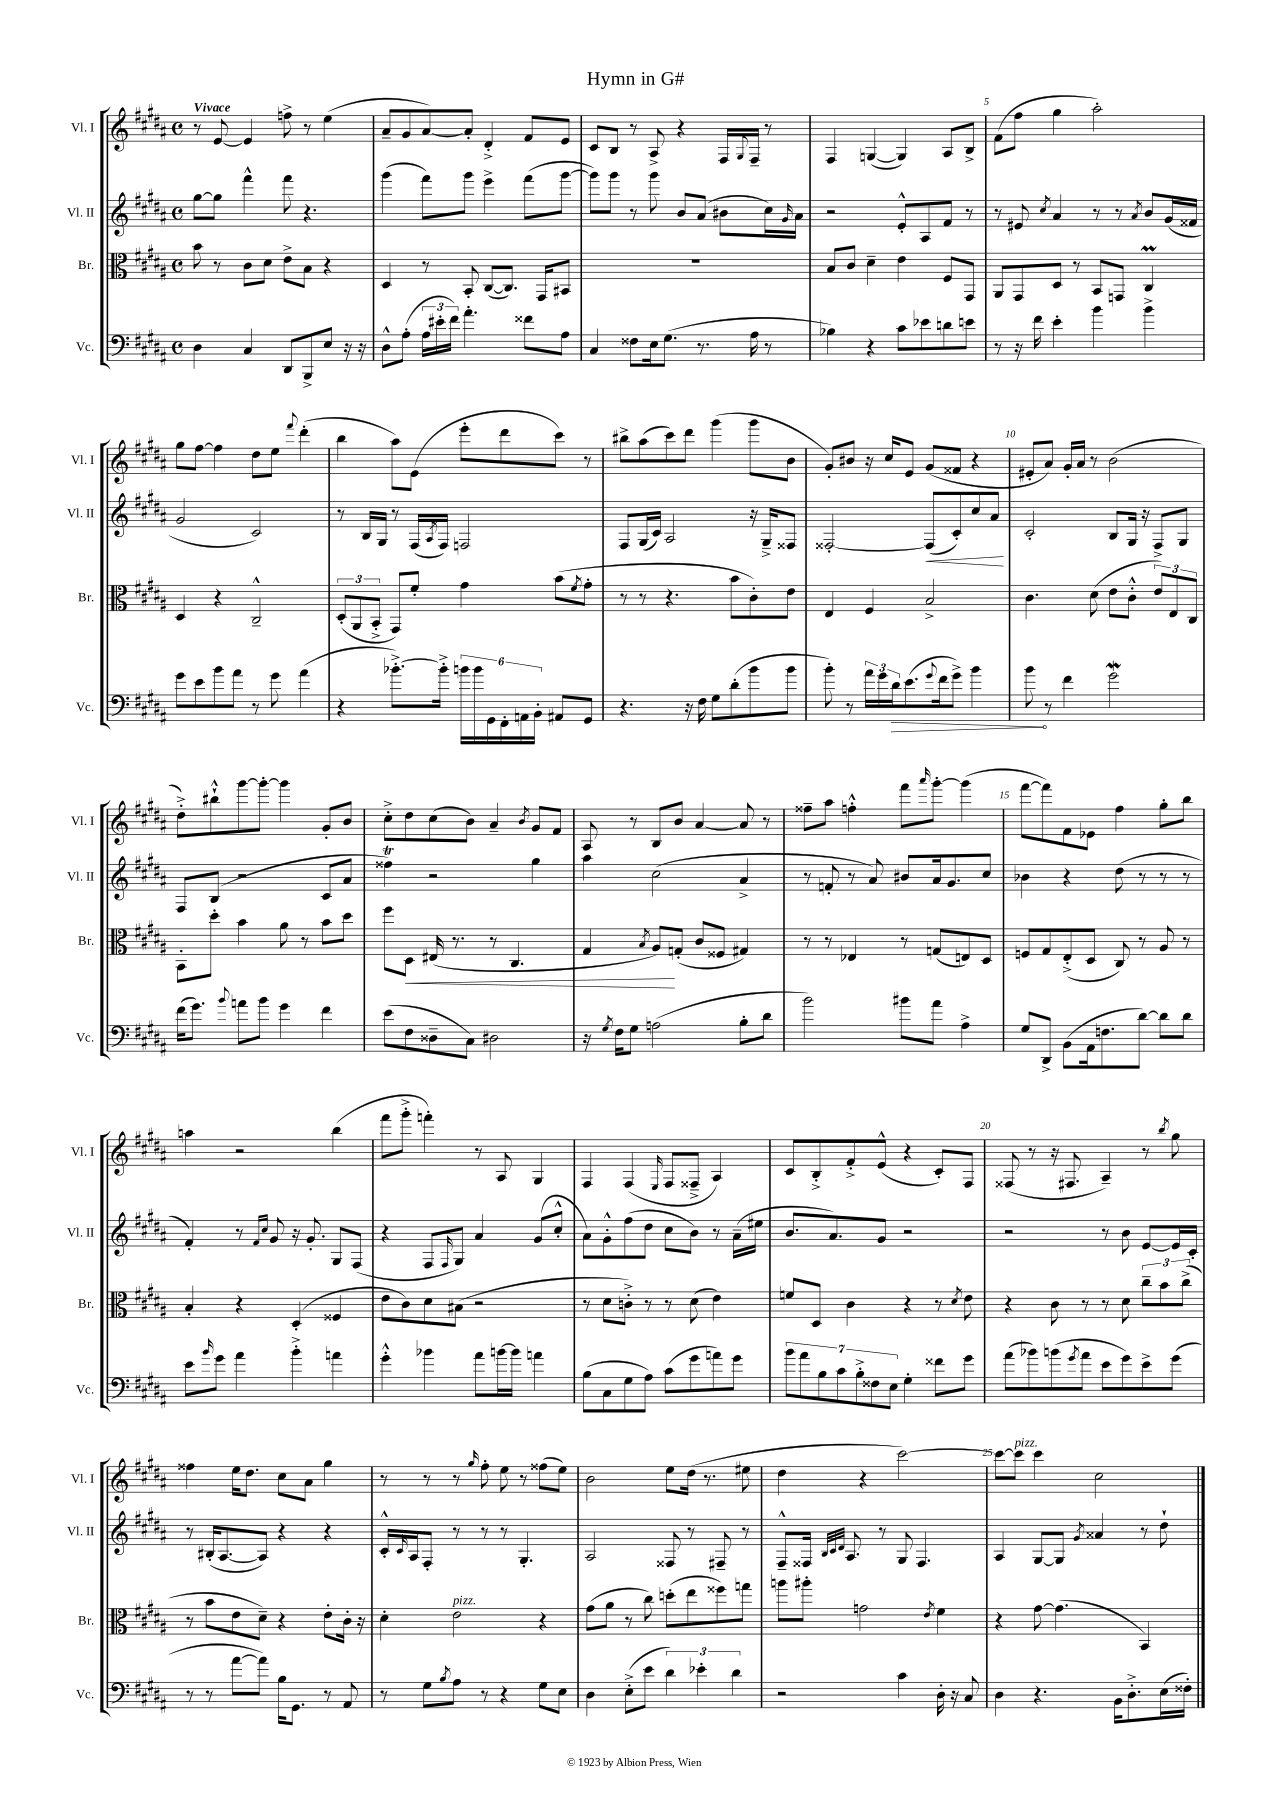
\header { title = "Hymn in G#" }
<<
\new StaffGroup <<
\new Staff = "s0" \with { instrumentName = "Vl. I" shortInstrumentName = "Vl. I" } {
    \clef treble \key b \major \defaultTimeSignature \time 4/4 \tempo "Vivace"
    r8 e'8~ e'4 f''8-> r8 e''4( |
    ais'8-- gis'8 ais'8~) ais'8-. dis'4-.-> fis'8 e'8 |
    cis'8 b8 r8 ais8-> r4 fis16 \appoggiatura { gis8 } fis16-- r8 |
    fis4 g4~( g4) ais8 b8-> |
    fis'8( fis''8 gis''4 ais''2-.) |
    gis''8 fis''8~ fis''4 dis''8 e''8 \appoggiatura { fis'''8 } dis'''4-.( |
    b''4 ais''8) e'8( e'''8-. dis'''8 cis'''8) r8 |
    bis''8-> ais''8( cis'''8) dis'''8 gis'''4( gis'''8 b'8 |
    gis'8-.) bis'8 r16 cis''16 e'8 gis'8( fisis'8 r4 |
    eis'8-. ais'8) gis'16-. ais'16 r8 b'2( |
    dis''8-.->) bis''8-!-^ gis'''8~ gis'''8~-. gis'''4 gis'8-. b'8 |
    cis''8-.-> dis''8 cis''8( b'8) ais'4-- \acciaccatura { b'8 } gis'8 fis'8 |
    ais8 r8 b8 b'8 ais'4~ ais'8 r8 |
    fisis''8-- ais''8 f''4-.-^ fis'''8 \grace { ais'''16 } gis'''8~-. gis'''4( |
    fis'''8~ fis'''8) fis'8 ees'8 fis''4 gis''8-. b''8 |
    a''4 r2 b''4( |
    fis'''8 gis'''8-.-> f'''4-.) r8 ais8 gis4 |
    fis4 fis4( \grace { e16 } fis8 fisis8---> ais4) |
    cis'8 b8-.-> fis'8-.-> e'8-^( r4 cis'8-.) fis8 |
    fisis8( r8 r16 fis8. ais4--) r8 \acciaccatura { b''8 } gis''8 |
    fisis''4 e''16 dis''8. cis''8 ais'8 gis''4 |
    r8 r8 r8 \grace { gis''16 } fis''8-. e''8 r8 fisis''8( e''8) |
    b'2 e''8 dis''16( r8. eis''8 |
    dis''4 r4 cis'''2~) |
    cis'''8~ cis'''8^\markup { \italic "pizz." } cis'''4 cis''2 \bar "|." |
}
\new Staff = "s1" \with { instrumentName = "Vl. II" shortInstrumentName = "Vl. II" } {
    \clef treble \key b \major \defaultTimeSignature \time 4/4
    gis''8~ gis''8 fis'''4-^ fis'''8 r4. |
    gis'''4( fis'''8) gis'''8 e'''4-> fis'''8( gis'''8~ |
    gis'''8) gis'''8 r8 gis'''8 b'8 ais'8( bis'8 cis''16) \grace { gis'16 } ais'16 |
    r2 e'8-.-^ ais8 fis'8 r8 |
    r8 eis'8 \acciaccatura { cis''8 } ais'4 r8 r8 \acciaccatura { ais'8 } b'8 gis'16( fisis'16 |
    gis'2 cis'2) |
    r8 b16 gis16 r8 fis16( \acciaccatura { ais8 } fis16) f2 |
    fis8 gis16( cis'16) ais2 r16 gis16---> fisis8 |
    fisis2~-. fisis8\<( cis'8-.) cis''8 ais'8\! |
    cis'2-. b8 gis16 r16 fis8-> gis8 |
    fis8 b8( r2 cis'8 ais'8 |
    fisis''4\trill) r2 gis''4 |
    ais''4 cis''2( ais'4-> |
    r8 f'8-. r8 ais'8) bis'8 ais'16 gis'8. cis''8 |
    bes'4 r4 dis''8( r8 r8 r8 |
    fis'4-.) r8 \grace { fis'16 cis''16 } gis'8 r16 gis'8.-. gis8 fis8( |
    r4 fis8 \grace { fis16 } gis8) ais'4 gis'8( cis''8-.-^ |
    ais'8) gis'8-.-^ fis''8( dis''8 cis''8 b'8) r8 ais'16--( eis''16 |
    b'8. ais'8.) gis'8 r2 |
    r2 r8 b'8 e'8~ e'16 cis'16-. |
    r8 bis16-.( ais8.~ ais8) r4 r4 |
    cis'16-.-^ \grace { cis'16 } ais16 fis8-. r8 r8 r8 gis4.-. |
    ais2 fisis8 r8 fis8-- r8 |
    fis8---^ fisis16 \grace { b32 cis'32 dis'32 } ais8. r8 gis8 fisis4. |
    ais4 gis8~ gis8 \acciaccatura { gis'8 } aisis'4 r8 dis''8-! \bar "|." |
}
\new Staff = "s2" \with { instrumentName = "Br." shortInstrumentName = "Br." } {
    \clef alto \key b \major \defaultTimeSignature \time 4/4
    b'8 r8 cis'8 dis'8 e'8-> b8 r4 |
    dis4 r8 b,8-. cis8~( cis8.) gis,16 bis,8 |
    R1 |
    b8 cis'8 dis'4-- e'4 fis8 gis,8 |
    ais,8 gis,8 dis8 r8 b,8 g,8 cis4\prall |
    dis4 r4 cis2---^ |
    \tuplet 3/2 { dis8-.( ais,8 b,8-.-> } gis,8) fis'8-. gis'4 b'8( \acciaccatura { fis'8 } gis'8-. |
    r8 r8 r4. b'8 cis'8-.) e'8 |
    e4 fis4 b2-> |
    cis'4. dis'8( e'8 cis'8-.-^ \tuplet 3/2 { e'8) e8 cis8 } |
    b,8-. dis''8-. b'4 ais'8 r8 b'8 dis''8 |
    fis''8 dis8\< eis16( r8. r8 cis4. |
    gis4 \acciaccatura { b8 } ais8\!) g8-.( cis'8 fisis8 gis4) |
    r8 r8 ees4 r8 g8( e8) dis8 |
    f8 gis8 e8-.->( dis8 cis8) r8 ais8 r8 |
    b4-. r4 dis4-.( fisis4 |
    e'8 cis'8) dis'8 bis8( r2 |
    r8 dis'8 c'8-.->) r8 r8 dis'8( e'4) |
    f'8 dis8 cis'4 r4 r8 \acciaccatura { dis'8 } e'8 |
    r4 cis'8 r8 r8 dis'8 \tuplet 3/2 { cis''8-- b'8 cis''8->( } |
    r8 b'8 e'8 dis'8--) r4 e'8-. cis'16-. r16 |
    dis'4-. e'2^\markup { \italic "pizz." } r4 |
    gis'8( ais'8 r8 cis''8) d''8-.( e''8 fisis''8) g''8 |
    a''8 ais''8-. g'2 \acciaccatura { e'8 } fis'4 |
    r4 gis'8~ gis'4.( b,4) \bar "|." |
}
\new Staff = "s3" \with { instrumentName = "Vc." shortInstrumentName = "Vc." } {
    \clef bass \key b \major \defaultTimeSignature \time 4/4
    dis4 cis4 dis,8 b,,8-> e8 r16 r16 |
    dis8-^ ais8-.( \tuplet 3/2 { ais16 eis'16-. fis'16) } ais'4.-. fisis'8 ais8 |
    cis4 fisis8 e16 gis8.( r8. ais16 r8 |
    bes4) r4 cis'8 ees'8 d'8 e'8 |
    r8 r16 fis'16 e'4-. b'4 b'4-> |
    gis'8 e'8 b'8 ais'8 r8 gis'8 ais'4( |
    r4 bes'8.~-.->) bes'16-.-> \tuplet 6/4 { b'16 b'16 gis,16 fis,16-. a,16 b,16-. } ais,8 gis,8 |
    r4. r16 fis16 gis8 dis'8-.( b'8 b'8 |
    b'8-.) r8 \tuplet 3/2 { ais'16 gis'16 \once \override Hairpin.circled-tip = ##t dis'16\> } e'8.( \appoggiatura { gis'8 } fis'16 gis'8->) b'4 |
    b'8\! r8 fis'4 gis'2\mordent |
    fis'16( gis'8.) \appoggiatura { b'8 } a'8 b'8 gis'4 fis'4 |
    e'8( fis8 disis8-- cis8) dis2 |
    r16 \acciaccatura { gis8 } fis16 gis8 a2( b8-. dis'8 |
    b'2) bis'8 ais'8 ais4-> |
    gis8 dis,8-> b,8( ais,16 f8. dis'8~) dis'8 dis'8 |
    e'8 \grace { b'16 } gis'8 ais'4 b'4-.-> a'4 |
    gis'4-.-^ bes'4 ais'8 b'16~ b'16 a'4 |
    b8( cis8 gis8 ais8) cis'8( gis'8 a'8) gis'8 |
    \tuplet 7/4 { b'8 ais'8 b8 cis'8 b8-.-> fisis8 e8 } gis4-. fisis'8 gis'8 |
    ais'8( bes'8) b'8( \acciaccatura { gis'8 } ais'8 e'8 gis'8) e'8-> gis'8( |
    r8 r8 ais'8~ ais'8) b16 gis,8. r8 ais,8 |
    r8 gis8 \acciaccatura { b8 } ais8 r8 r4 gis8 e8 |
    dis4 e8-.->( e'8 \tuplet 3/2 { dis'4) ees'4-. dis'4 } |
    r2 cis'4 dis16-. r16 cis8 |
    dis4 r4. b,16 dis8.-.-> e16( fisis16-.) \bar "|." |
}
>>
>>
\layout { \context { \Score \override BarNumber.break-visibility = ##(#f #t #t) barNumberVisibility = #(every-nth-bar-number-visible 5) } }
